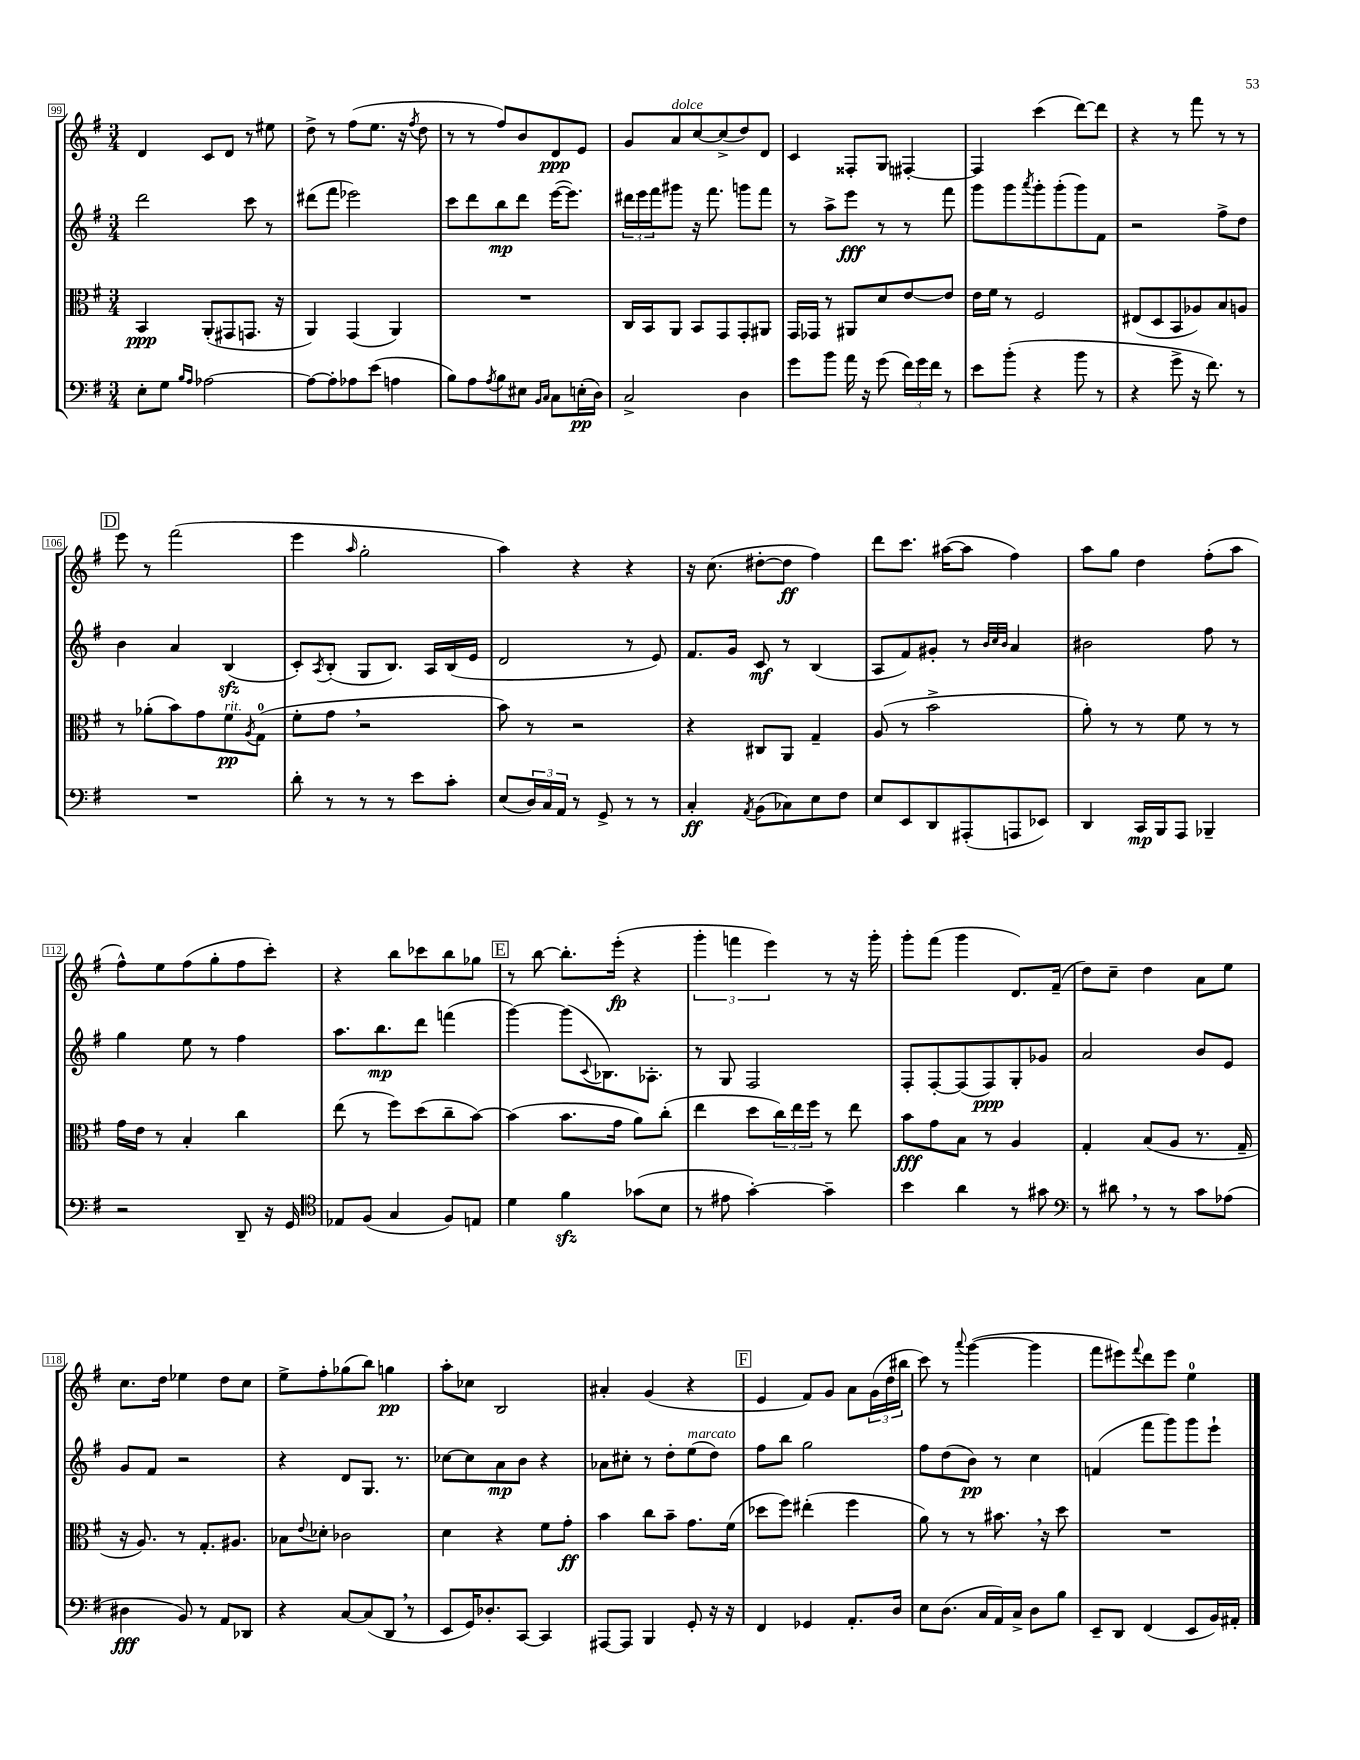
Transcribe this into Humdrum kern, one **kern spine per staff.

**kern	**kern	**kern	**kern
*staff4	*staff3	*staff2	*staff1
*clefF4	*clefC3	*clefG2	*clefG2
*k[f#]	*k[f#]	*k[f#]	*k[f#]
*M3/4	*M3/4	*M3/4	*M3/4
8E'	4BB	2ddd	4d
8G	.	.	.
16qqB	.	.	.
16qqA	.	.	.
[2A-	(8AA'	.	8c
.	8GG#	.	8d
.	8.GG	8ccc	8r
.	.	8r	8ee#
.	16r	.	.
=	=	=	=
8A-_	4AA)	(8ddd#	8dd^
8A-']	.	8fff#	8r
8A-	(4GG	2eee-)	(8ff#
(8e	.	.	8.ee
4A	4AA)	.	.
.	.	.	16r
.	.	.	8qff#
.	.	.	8dd
=	=	=	=
8B)	2.r	8ccc	8r
8A	.	8ddd	8r
8qA	.	.	.
8B	.	8bb	8ff#)
8E#	.	8ddd	8b
16qqBB	.	.	.
16qqC	.	.	.
8C	.	([16eee	8d
.	.	8.eee])	.
(16E'	.	.	8e
16D)	.	.	.
=	=	=	=
2C^	16C	24ddd#	8g
.	.	24eee	.
.	16BB	.	.
.	.	24fff#	.
.	8AA	8ggg#	8a
.	8BB	16r	[8cc
.	.	8.fff#	.
.	8GG	.	(8cc^]
4D	8GG'	8ggg	8dd)
.	8AA#	8fff#	8d
=	=	=	=
8g	16GG	8r	4c
.	16GG-	.	.
8b	8r	8aa^	.
16a	8AA#	8eee	8F##'
16r	.	.	.
(8g	8d	8r	8G
24f#)	[8e	8r	[4F#'
24g	.	.	.
24f#	.	.	.
8r	8e]	8fff#	.
=	=	=	=
8e	16e	8ggg	4F#]
.	16f#	.	.
(8b'	8r	8ggg	.
.	.	8qaaa	.
4r	2F#	8ggg'	(4ccc
.	.	(8ggg'	.
8b	.	8ggg)	[8ddd)
8r	.	8f#	8ddd]
=	=	=	=
4r	(8E#	2r	4r
.	8D	.	.
8g^	8BB	.	8r
16r	8A-)	.	8fff#
8.f#)	.	.	.
.	8B	8ff#^	8r
8r	8A	8dd	8r
=	=	=	=
2.r	8r	4b	8eee
.	(8a-'	.	8r
.	8b)	4a	(2fff#
.	8g	.	.
.	8f#	(4B	.
.	8qA	.	.
.	(8G	.	.
=	=	=	=
8d'	8f#'	8c')	4eee
.	.	8qA	.
8r	8g	(8B'	.
.	.	.	16qqaa
8r	2r	8G	2gg'
8r	.	8.B)	.
8e	.	.	.
.	.	16A	.
8c'	.	(16B	.
.	.	16e	.
=	=	=	=
(8E	8b)	2d	4aa)
24D)	8r	.	.
24C	.	.	.
24AA	.	.	.
8r	2r	.	4r
8GG^	.	.	.
8r	.	8r	4r
8r	.	8e)	.
=	=	=	=
4C'	4r	8.f#	16r
.	.	.	(8.cc
.	.	16g	.
8qAA	.	.	.
(8BB	8C#	8c	[8dd#'
8C-)	8AA	8r	8dd#]
8E	4G~	(4B	4ff#)
8F#	.	.	.
=	=	=	=
8E	(8A	8A	8ddd
8EE	8r	8f#)	8.ccc
8DD	2b^	8g#'	.
.	.	.	([16aa#
(8AAA#'	.	8r	8aa#]
.	.	32qqb	.
.	.	32qqcc	.
.	.	32qqb	.
8AAA	.	4a	4ff#)
8EE-)	.	.	.
=	=	=	=
4DD	8a')	2b#	8aa
.	8r	.	8gg
16CC	8r	.	4dd
16BBB	.	.	.
8AAA	8f#	.	.
4BBB-~	8r	8ff#	(8ff#'
.	8r	8r	8aa
=	=	=	=
2r	16g	4gg	8ff#^^)
.	16e	.	.
.	8r	.	8ee
.	4B'	8ee	(8ff#
.	.	8r	8gg'
8DD~	4cc	4ff#	8ff#
16r	.	.	8ccc')
16GG	.	.	.
=	=	=	=
*clefC4	*	*	*
8E-	(8ee	8.aa	4r
(8F#	8r	.	.
.	.	8.bb	.
4G	8ff#)	.	8bb
.	(8dd	8ddd	8ccc-
8F#)	8cc~	(4fff	8bb
8E	[8b)	.	8gg-
=	=	=	=
4d	(4b]	[4ggg)	8r
.	.	.	[8bb
4f#	8.b	(8ggg]	8.bb']
.	.	8qqc	.
.	.	8.B-)	.
.	16g	.	(16eee'
(8g-	8a)	.	4r
.	.	8.A-'	.
8B	(8cc'	.	.
=	=	=	=
8r	4ee	8r	6ggg'
8e#	.	8G	.
.	.	.	6fff
[4g')	8dd	2F#	.
.	.	.	6eee)
.	24cc)	.	.
.	24ee	.	.
.	24ff#	.	.
4g~]	8r	.	8r
.	8ee	.	16r
.	.	.	16ggg'
=	=	=	=
4b	8b	8F#'	8ggg'
.	8g	[8F#'	(8fff#
4a	8B	(8F#]	4ggg
.	8r	8F#)	.
8r	4A	8G'	8.d)
8g#	.	8g-	.
.	.	.	(16f#~
=	=	=	=
*clefF4	*	*	*
8r	4G'	2a	8dd)
8d#	.	.	8cc~
8r	(8B	.	4dd
8r	8A	.	.
8c	8.r	8b	8a
(8A-	.	8e	8ee
.	16G~	.	.
=	=	=	=
4D#	16r	8g	8.cc
.	8.A)	.	.
.	.	8f#	.
.	.	.	16dd
8BB)	8r	2r	4ee-
8r	8.G'	.	.
8AA	.	.	8dd
.	8.A#	.	.
8DD-	.	.	8cc
=	=	=	=
4r	8B-	4r	8ee^
.	8qqe	.	.
.	8d-'	.	8ff#'
[8C	2c-	8d	(8gg-
(8C]	.	8.G	8bb)
8DD	.	.	4gg
.	.	8.r	.
8r	.	.	.
=	=	=	=
8EE	4d	[8cc-	8aa'
16GG)	.	8cc-]	8cc-
8.D-'	.	.	.
.	4r	8a	2B
[8CC	.	8b	.
4CC]	8f#	4r	.
.	8g'	.	.
=	=	=	=
[8AAA#	4b	8a-	4a#'
8AAA#]	.	8cc#'	.
4BBB	8cc	8r	(4g
.	8b~	8dd'	.
8GG'	8.g	(8ee	4r
16r	.	8dd)	.
16r	(16f#	.	.
=	=	=	=
4FF#	8dd-	8ff#	4e
.	8ff#)	8bb	.
4GG-	(4ee#'	2gg	8f#)
.	.	.	8g
8.AA'	4ff#	.	8a
.	.	.	(24g
.	.	.	24dd
16D	.	.	.
.	.	.	24bb#
=	=	=	=
8E	8a)	8ff#	8ccc)
(8.D	8r	(8dd	8r
.	.	.	8qqaaa
.	8r	8b)	([4ggg
16C	.	.	.
16AA)	8.b#	8r	.
16C^	.	.	.
8D	.	4cc	4ggg]
.	16r	.	.
8B	8dd	.	.
=	=	=	=
8EE~	2.r	(4f	8fff#
8DD	.	.	8eee#)
.	.	.	8qqfff#
(4FF#	.	8fff#	8ddd
.	.	8ggg)	8eee#
8EE	.	8ggg	4ee
16BB)	.	8eee`	.
16AA#'	.	.	.
==	==	==	==
*-	*-	*-	*-
